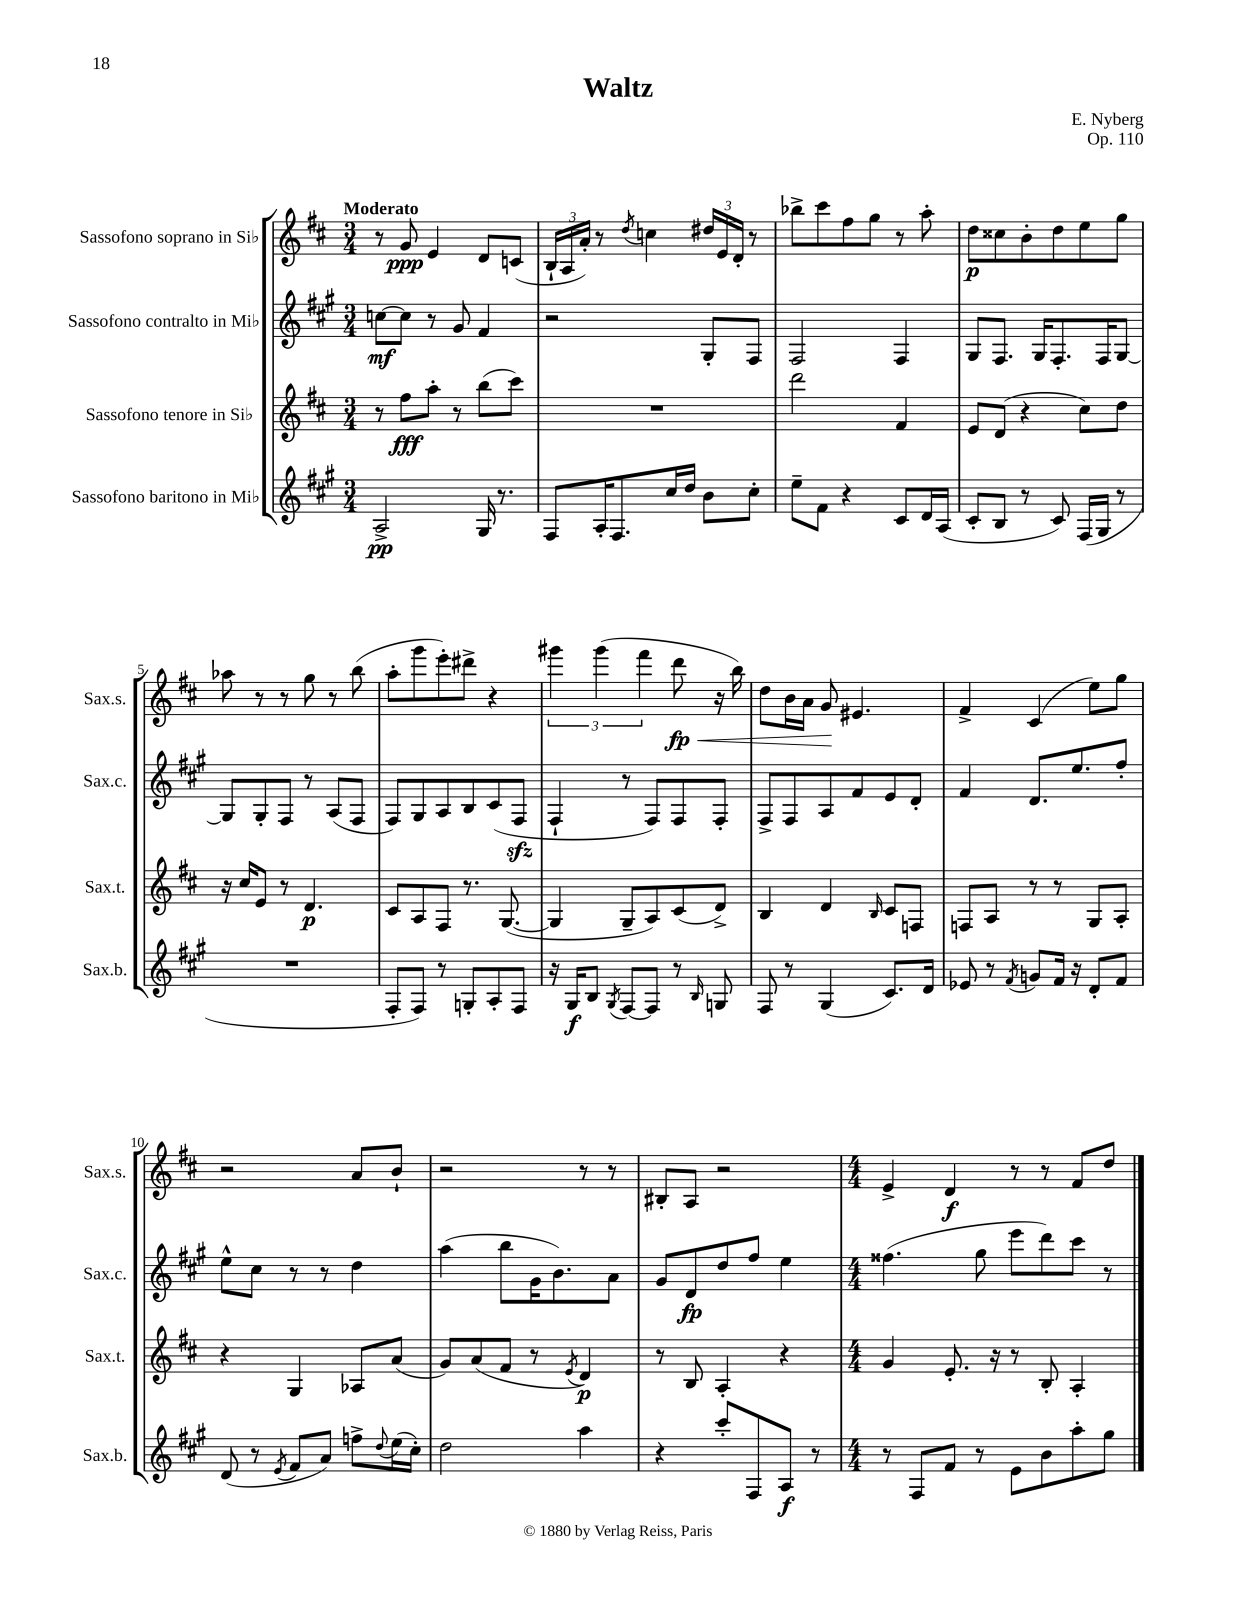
\header { title = "Waltz" composer = "E. Nyberg" opus = "Op. 110" }
<<
\new StaffGroup <<
\new Staff = "s0" \with { instrumentName = "Sassofono soprano in Sib" shortInstrumentName = "Sax.s." } {
    \clef treble \key d \major \numericTimeSignature \time 3/4 \tempo "Moderato"
    r8 g'8\ppp e'4 d'8 c'8( |
    \tuplet 3/2 { b16-! a16 a'16-.) } r8 \acciaccatura { d''8 } c''4 \tuplet 3/2 { dis''16 e'16 d'16-. } r8 |
    bes''8-> cis'''8 fis''8 g''8 r8 a''8-. |
    d''8\p cisis''8 b'8-. d''8 e''8 g''8 |
    aes''8 r8 r8 g''8 r8 b''8( |
    a''8-. g'''8 e'''8-.) dis'''8-> r4 |
    \tuplet 3/2 { gis'''4 gis'''4( fis'''4 } d'''8\fp\< r16 b''16) |
    d''8 b'16 a'16 g'8\! eis'4. |
    fis'4-> cis'4( e''8) g''8 |
    r2 a'8 b'8-! |
    r2 r8 r8 |
    bis8-. a8 r2 |
    \numericTimeSignature \time 4/4 e'4-> d'4\f r8 r8 fis'8 d''8 \bar "|." |
}
\new Staff = "s1" \with { instrumentName = "Sassofono contralto in Mib" shortInstrumentName = "Sax.c." } {
    \clef treble \key a \major \numericTimeSignature \time 3/4
    c''8~\mf c''8 r8 gis'8 fis'4 |
    r2 gis8-. fis8 |
    fis2 fis4 |
    gis8 fis8. gis16 fis8.-. fis16 gis8~ |
    gis8 gis8-. fis8 r8 a8( fis8 |
    fis8) gis8 a8 b8 cis'8( fis8\sfz |
    fis4-! r8 fis8) fis8 fis8-. |
    fis8-> fis8 a8 fis'8 e'8 d'8-. |
    fis'4 d'8. e''8. fis''8-. |
    e''8-^ cis''8 r8 r8 d''4 |
    a''4( b''8 gis'16 b'8.) a'8 |
    gis'8 d'8\fp d''8 fis''8 e''4 |
    \numericTimeSignature \time 4/4 fisis''4.( gis''8 e'''8 d'''8) cis'''8 r8 \bar "|." |
}
\new Staff = "s2" \with { instrumentName = "Sassofono tenore in Sib" shortInstrumentName = "Sax.t." } {
    \clef treble \key d \major \numericTimeSignature \time 3/4
    r8 fis''8\fff a''8-. r8 b''8( cis'''8) |
    R2. |
    d'''2 fis'4 |
    e'8 d'8( r4 cis''8) d''8 |
    r16 cis''16 e'8 r8 d'4.\p |
    cis'8 a8 fis8 r8. g8.~( |
    g4 g8-- a8) cis'8( d'8->) |
    b4 d'4 \grace { b16 } cis'8 f8 |
    f8 a8 r8 r8 g8 a8-. |
    r4 g4 aes8 a'8( |
    g'8) a'8( fis'8 r8 \acciaccatura { e'8 } d'4\p) |
    r8 b8 a4-. r4 |
    \numericTimeSignature \time 4/4 g'4 e'8.-. r16 r8 b8-. a4-. \bar "|." |
}
\new Staff = "s3" \with { instrumentName = "Sassofono baritono in Mib" shortInstrumentName = "Sax.b." } {
    \clef treble \key a \major \numericTimeSignature \time 3/4
    a2->\pp gis16 r8. |
    fis8 a16-. fis8. cis''16 d''16 b'8 cis''8-. |
    e''8-- fis'8 r4 cis'8 d'16 a16( |
    cis'8-. b8 r8 cis'8) fis16( gis16 r8 |
    R2. |
    fis8-. fis8) r8 g8-. a8-. fis8 |
    r16 gis16\f b8 \acciaccatura { gis8 } fis8~ fis8 r8 \grace { b16 } g8 |
    fis8 r8 gis4( cis'8.) d'16 |
    ees'8 r8 \acciaccatura { fis'8 } g'8 fis'16 r16 d'8-. fis'8 |
    d'8( r8 \acciaccatura { e'8 } fis'8 a'8) f''8-> \appoggiatura { d''8 } e''16( cis''16-.) |
    d''2 a''4 |
    r4 cis'''8-. fis8 a8\f r8 |
    \numericTimeSignature \time 4/4 r8 fis8 fis'8 r8 e'8 b'8 a''8-. gis''8 \bar "|." |
}
>>
>>
